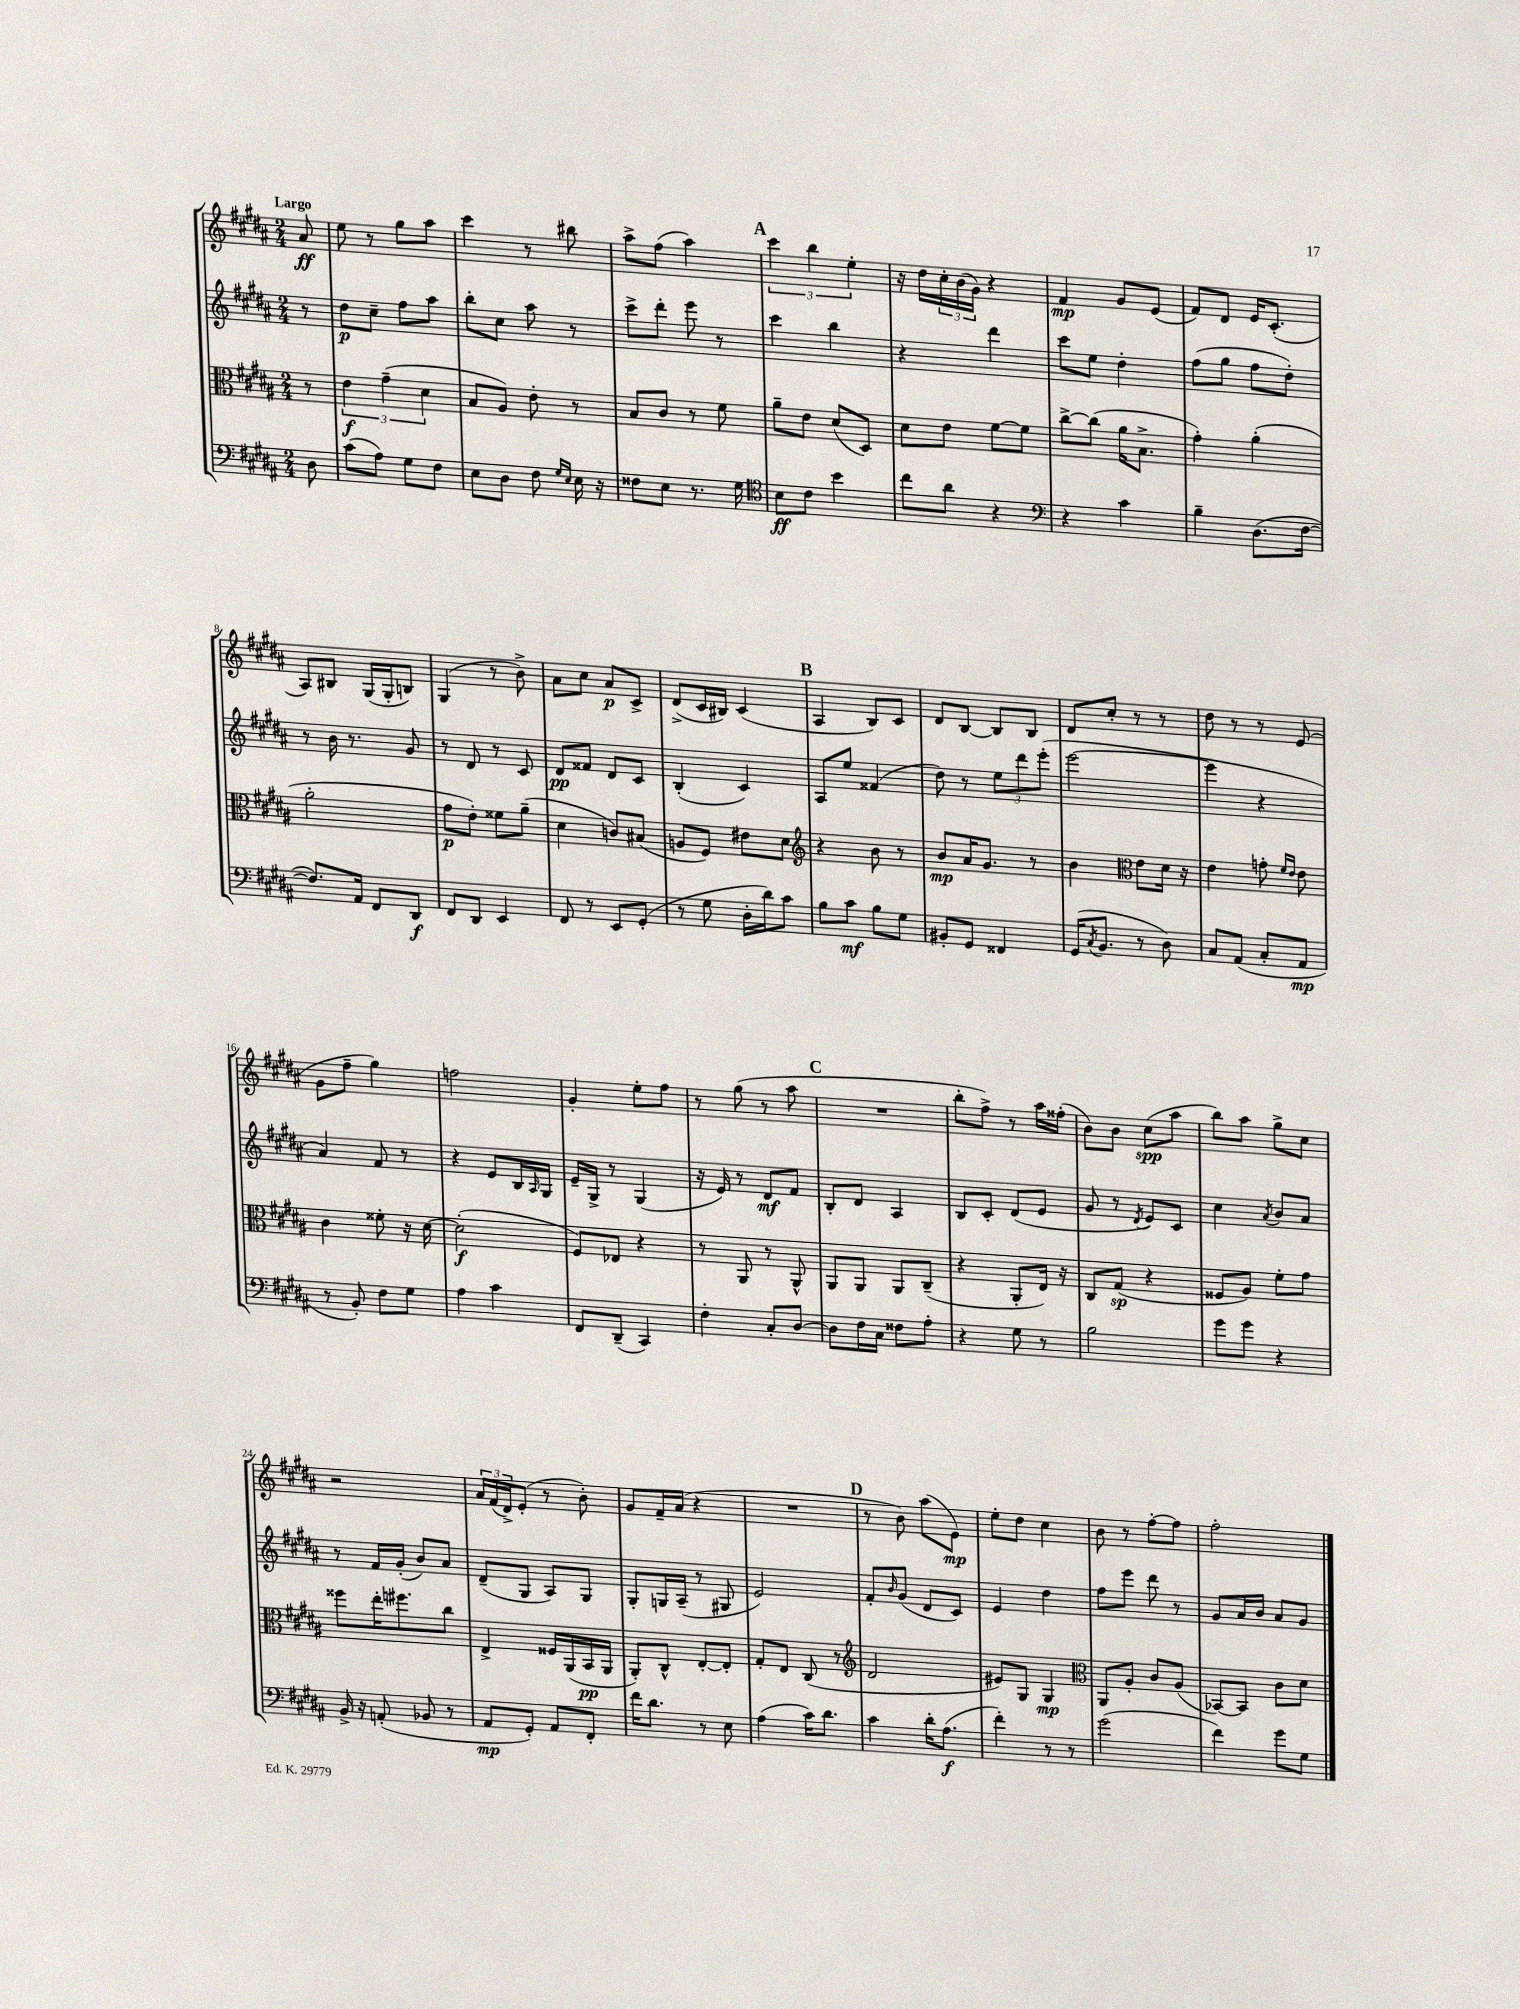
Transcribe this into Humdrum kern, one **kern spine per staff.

**kern	**kern	**kern	**kern
*staff4	*staff3	*staff2	*staff1
*clefF4	*clefC3	*clefG2	*clefG2
*k[f#c#g#d#a#]	*k[f#c#g#d#a#]	*k[f#c#g#d#a#]	*k[f#c#g#d#a#]
*M2/4	*M2/4	*M2/4	*M2/4
8D#	8r	8r	8a#
=	=	=	=
(8c#	6e	8dd#	8ee
8A#)	.	8cc#~	8r
.	(6g#~	.	.
8G#	.	8ff#	8gg#
.	6d#	.	.
8F#	.	8aa#	8aa#
=	=	=	=
8E	8B	8bb'	4ccc#
8D#	8A#)	8cc#	.
8F#	8e'	8aa#	8r
16qqG#	.	.	.
16qqE	.	.	.
16E	8r	8r	8bb#
16r	.	.	.
=	=	=	=
8F##	8B	8ccc#^	8aa#^
8E	8c#	8ddd#'	(8ff#
8.r	8r	8eee	4aa#)
.	8f#	8r	.
16G#	.	.	.
=	=	=	=
*clefC4	*	*	*
8B	8a#~	4ccc#	6ccc#
8c#	8e	.	.
.	.	.	6bb
4b	(8d#	4bb	.
.	.	.	6ee'
.	8D#)	.	.
=	=	=	=
8cc#	8d#	4r	16r
.	.	.	16dd#
8a#	8e	.	24cc#'
.	.	.	(24b
.	.	.	24g#)
4r	[8f#	4ddd#	4r
.	8f#]	.	.
=	=	=	=
*clefF4	*	*	*
4r	[8cc#^	8ccc#	4f#
.	(8cc#]	8ee	.
4c#	16a#	4dd#'	8g#
.	8.B^	.	.
.	.	.	(8e
=	=	=	=
4B~	4g#')	(8ff#	8f#)
.	.	8gg#	8d#
(8.D#	(4a#'	8ff#	16e
.	.	.	(8.c#'
.	.	8dd#')	.
[16F#	.	.	.
=	=	=	=
8.F#])	2a#'	8r	8A#)
.	.	16b	8B#
16AA#	.	8.r	.
8FF#	.	.	(16G#
.	.	.	16G#'
8DD#	.	8g#	8B)
=	=	=	=
8FF#	8g#	8r	(4G#
8DD#	8e')	8d#	.
4EE	8f##	8r	8r
.	(8a#~	8c#	8b^)
=	=	=	=
8FF#	4d#	8d#	8a#
8r	.	8f##	8cc#
8EE	8c)	8d#	8a#
(8GG#'	(8B#	8c#	8c#^
=	=	=	=
8r	8A	(4B'	(8d#^
8G#	8F#)	.	16c#
.	.	.	16B#)
16D#'	8e#	4c#)	(4c#
16d#)	.	.	.
8c#	8d#	.	.
=	=	=	=
*	*clefG2	*	*
8B	4r	8A#	4A#
8c#	.	8ee	.
8B	8b	(4f##	8B)
8G#	8r	.	8c#
=	=	=	=
8BB#'	8b	8dd#)	8d#
8GG#	16a#	8r	[8B
.	8.g#	.	.
4FF##	.	12ee	8B]
.	.	12ddd#	.
.	8r	.	8B
.	.	(12eee'	.
=	=	=	=
(16GG#	4b	[2eee	8d#
8qC#	.	.	.
8.BB	.	.	.
.	.	.	8cc#'
*	*clefC3	*	*
8r	8e	.	8r
8D#)	16d#	.	8r
.	16r	.	.
=	=	=	=
8C#	4e	4eee]	8dd#
(8AA#	.	.	8r
8C#'	8g'	4r	8r
.	16qqf#	.	.
.	16qqe	.	.
8AA#	8e	.	(8e
=	=	=	=
8r	4c#	4a#)	8g#
8BB')	.	.	8ff#~
8F#	8f##'	8f#	4gg#)
8G#	16r	8r	.
.	[16d#	.	.
=	=	=	=
4A#	(2d#']	4r	2ff
4c#	.	8e	.
.	.	16B	.
.	.	16qqA#	.
.	.	16G#	.
=	=	=	=
8FF#	8F#)	16e~	4g#'
.	.	16G#^	.
(8DD#~	8E-	8r	.
4CC#)	4r	(4G#	8ee'
.	.	.	8ff#
=	=	=	=
4F#'	8r	16r	8r
.	.	16e)	.
.	8AA#	8r	(8gg#
8C#'	8r	8d#	8r
[8D#	8AA#^^	8f#	8aa#
=	=	=	=
8D#]	8AA#	8B'	2r
16F#	8AA#	8d#	.
16C#	.	.	.
8F##	8AA#	4A#	.
8A#'	(8C#~	.	.
=	=	=	=
4r	4r	8B	8bb'
.	.	8c#'	8ff#^)
8G#	8AA#'	(8d#	8r
8r	16E)	8e	16aa#
.	16r	.	(16ff##'
=	=	=	=
2B	8C#	8g#	8b)
.	(8G#	8r	8b
.	.	8qd#	.
.	4r	8e)	(8cc#
.	.	8c#	8aa#
=	=	=	=
8g#	8F##	4cc#	8bb)
8g#	8A#)	.	8aa#
.	.	8qa#	.
4r	8f#'	8b	8gg#^
.	8g#	8a#	8cc#
=	=	=	=
16BB^	8ff##	8r	2r
16r	.	.	.
(8AA'	16ee'	16f#	.
.	8.ff#	(16g#'	.
8BB-	.	8b)	.
8r	8cc#	8a#	.
=	=	=	=
8AA#	4E^	(8d#~	24a#
.	.	.	(24f#
.	.	.	24d#^)
8GG#')	.	8G#	(8e'
8AA#	16F##	8A#)	8r
.	(16AA#	.	.
8FF#'	16BB	8G#	8b')
.	16AA#	.	.
=	=	=	=
16f#	8AA#')	8G#'	8g#
8.d#	.	.	.
.	8C#^^	16G	16f#~
.	.	(16A#~	(16a#
8r	[8E'	8r	4r
8E	8E']	8G#	.
=	=	=	=
(4A#	8G#'	2e)	2r
.	8E	.	.
16c#)	(8C#	.	.
8.d#	.	.	.
.	8r	.	.
=	=	=	=
*	*clefG2	*	*
4c#	2d#	8f#'	8r
.	.	16qqb	.
.	.	(8g#	8b)
16d#'	.	8d#	(8aa#
(8.A#	.	.	.
.	.	8c#)	8e)
=	=	=	=
4f#')	8e#)	4e	8ee'
.	8G#	.	8dd#
8r	4G#	4dd#	4cc#
8r	.	.	.
=	=	=	=
*	*clefC3	*	*
(2g#	8AA#	8ff#	8b
.	8A#'	8eee	8r
.	8c#	8ddd#	[8ff#'
.	(8A#	8r	8ff#]
=	=	=	=
4f#)	[8BB-)	8g#	2ff#'
.	8BB-]	16a#	.
.	.	16b	.
8g#	8c#	8a#	.
8G#	8d#	8g#	.
==	==	==	==
*-	*-	*-	*-
